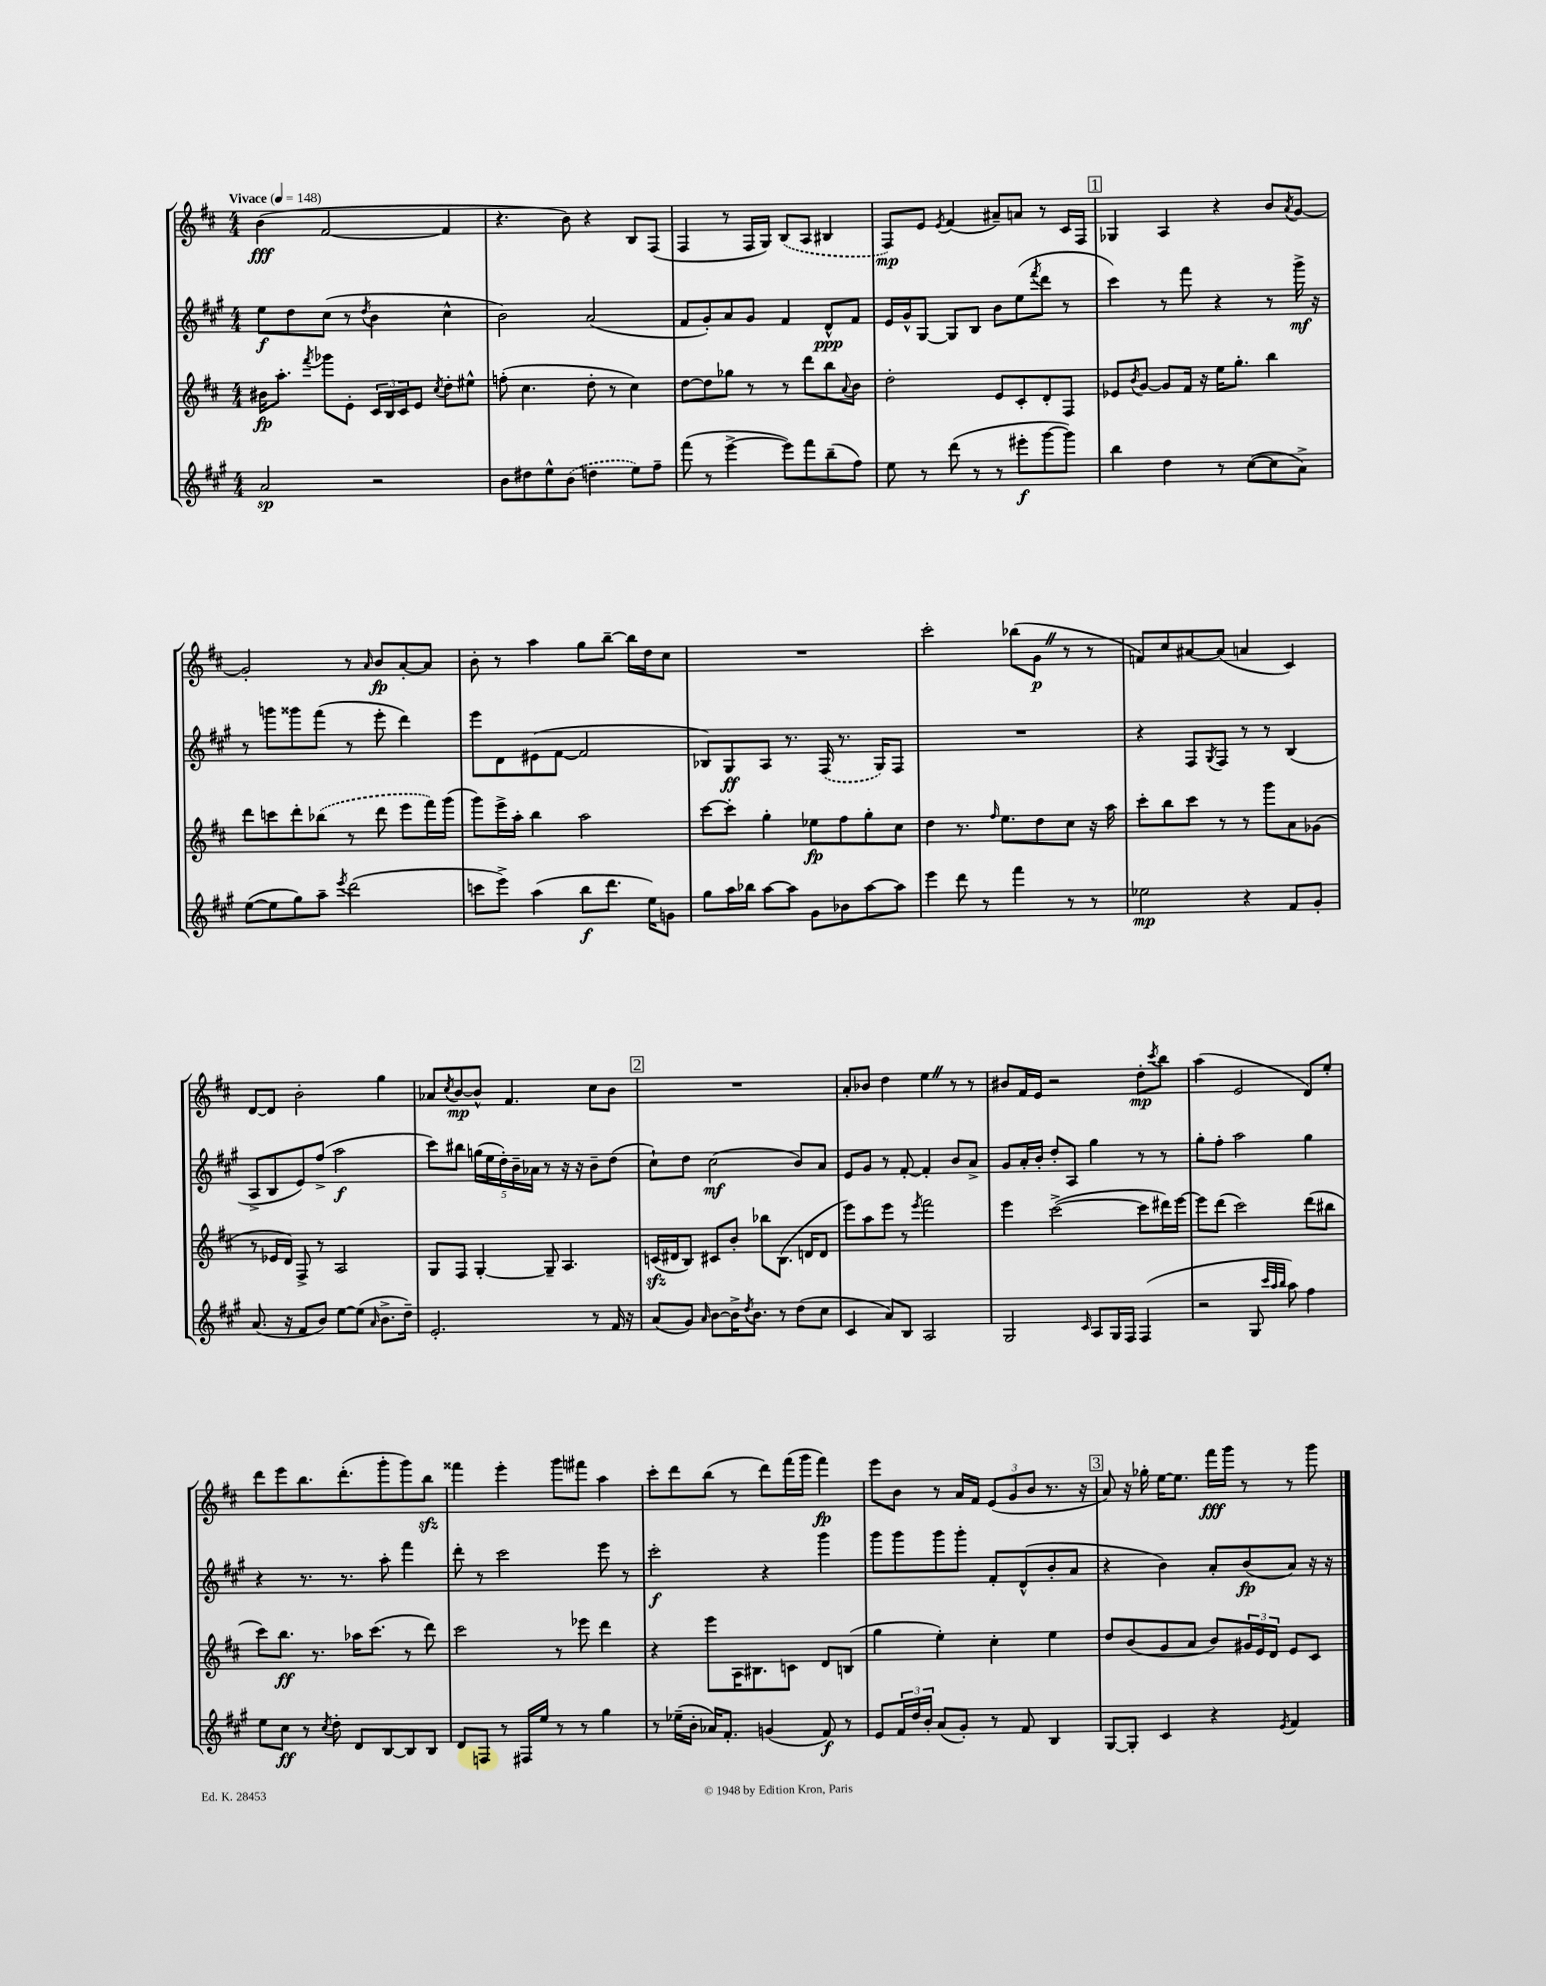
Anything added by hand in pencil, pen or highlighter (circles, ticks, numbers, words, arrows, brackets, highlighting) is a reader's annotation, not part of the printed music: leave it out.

**kern	**kern	**kern	**kern
*staff4	*staff3	*staff2	*staff1
*clefG2	*clefG2	*clefG2	*clefG2
*k[f#c#g#]	*k[f#c#]	*k[f#c#g#]	*k[f#c#]
*M4/4	*M4/4	*M4/4	*M4/4
*MM148	*MM148	*MM148	*MM148
2a/	16b#\LK	8ee\L	(4b\
.	8.aa'\J	.	.
.	.	8dd\	.
.	8qfff#/	.	.
.	8ggg-\L	(8cc#\J	[2f#/
.	8e'\J	8r	.
.	.	8qdd/	.
2r	24c#/LL	4b\	.
.	24B/	.	.
.	24c#/J	.	.
.	8e/J	.	.
.	8qcc#/	.	.
.	8dd'\L	4cc#^^\	4f#/]
.	8ee#^^\J	.	.
=	=	=	=
8b\L	(8ff'\	2b\)	4.r
8dd#\	4.cc#\	.	.
8ee^^\	.	.	.
(8b\J	.	.	8b\)
4dd\	8dd'\	(2a/	4r
.	8r	.	.
8ee\L)	4cc#\)	.	8B/L
8ff#~\J	.	.	(8F#/J
=	=	=	=
(8fff#\	[8dd\L	8f#/L	4F#/
8r	8dd\]	8g#'/)	.
[4eee^\	8gg-\J	8a/	8r
.	8r	8g#/J	16F#/LL
.	.	.	16G/JJ)
8eee\]L)	8r	4f#/	(8B/L
8fff#\	8ddd\L	.	8A/J
(8bb~\	8bb\	8d^^/L	4B#/
.	8qqa/	.	.
8ff#\J)	8b\J	8f#/J	.
=	=	=	=
8ee\	2dd'\	16e/LL	8F#/L)
.	.	16g#^^/J	.
8r	.	[8G#/J	8e/J
.	.	.	8qe/
(8ddd\	.	8G#/]L	(4f#/
8r	.	8B/J	.
8r	8e/L	8b\L	8a#~/L)
8eee#'\L	8c#'/	(8ee\	8a/J
.	.	8qfff#/	.
[8ggg#\	8d'/	8ddd\J	8r
8ggg#\]J)	8F#/J	8r	16c#/LL
.	.	.	16F#/JJ
=	=	=	=
4bb\	8e-/L	4ccc#\)	4G-/
.	8qb/	.	.
.	[8g/J	.	.
4dd\	8g/]L	8r	4A/
.	16f#/Jk	8fff#\	.
.	16r	.	.
8r	16ee\LK	4r	4r
.	8.gg'\J	.	.
([8cc#\L	.	.	.
8cc#\]	4bb\	8r	8b/L
.	.	.	8qa/
8a^\J)	.	16ggg#^\	[8g/J
.	.	16r	.
=	=	=	=
([8ee\L	8ddd\L	8r	2g'/]
8ee\]	8ccc\	8ggg\L	.
8gg#\)	8ddd'\	8ggg##\	.
8aa~\J	(8bb-\J	(8fff#\J	.
8qeee/	.	.	.
(2ddd\	8r	8r	8r
.	.	.	16qqa/
.	8ddd\	8eee'\	8b/L
.	8eee\L	4ddd\)	[8a'/
.	16fff#\L)	.	8a/]J
.	(16ggg\JJ	.	.
=	=	=	=
8ccc\L	8ggg\L)	8eee\L	8b'\
8eee^\J)	16eee^\L	8d\	8r
.	16aa'\JJ	.	.
(4aa\	4bb\	(8e#\	4aa\
.	.	[8f#\J	.
8bb\L	2aa\	2f#/]	8gg\L
8.ddd\J	.	.	[8bb~\J
.	.	.	16bb\]LL
16ee\LK)	.	.	16dd\J
8g\J	.	.	8cc#\J
=	=	=	=
8gg#\L	[8ccc#\L	8B-/L)	1r
16aa\L	8ccc#'\]J	8G#/	.
16bb-\JJ	.	.	.
[8aa\L	4gg'\	8A/J	.
8aa\]J	.	8.r	.
8g#\L	8ee-\L	.	.
.	.	(16F#/	.
8b-\	8ff#\	8.r	.
[8aa\	8gg'\	.	.
.	.	16G#/LK)	.
8aa\]J	8cc#\J	8F#/J	.
=	=	=	=
4eee\	4dd\	1r	2ccc#'\
8ddd\	8.r	.	.
8r	.	.	.
.	16qqff#/	.	.
.	8.ee\L	.	.
4fff#\	.	.	(8bb-\L
.	8dd\	.	8g\J
8r	8cc#\J	.	8r
8r	16r	.	8r
.	16aa\	.	.
=	=	=	=
2ee-\	8ccc#'\L	4r	8f/L)
.	8bb\	.	8cc#/
.	8ccc#\J	8F#/L	[8a#/
.	.	8qG#/	.
.	8r	8F#/J	(8a#/]J
4r	8r	8r	4a/
.	8ggg\L	8r	.
8f#/L	8a\	(4B/	4c#/)
8g#'/J	(8g-\J	.	.
=	=	=	=
(8.a/	8r	8A^/L	[8d/L
.	16e-/LL	8B/	8d/]J
16r	16d/JJ)	.	.
8f#/L	8F#^/	8e/)	2b'\
8b/J)	8r	(8ff#^/J	.
[8ee\L	2A/	2aa\	.
(8ee\]J	.	.	.
16qqa/	.	.	.
8.b^\L	.	.	4gg\
16dd~\Jk)	.	.	.
=	=	=	=
2.e'/	8G/L	8ccc#\L)	8a-/L
.	.	.	8qcc#/
.	8F#/J	8bb#\J	[8b/
.	[4G'/	(20gg\LL	8b^^/]J
.	.	20ee\	.
.	.	20dd'\)	.
.	.	.	4.f#/
.	.	20b~\	.
.	.	20a-\JJ	.
.	8G~/]	8r	.
.	4.A/	16r	.
.	.	16r	.
8r	.	8b~\L	8cc#\L
16f#/	.	(8dd\J	8b\J
16r	.	.	.
=	=	=	=
(8a/L	(16c/LL	8cc#`\L)	1r
.	16d#/J	.	.
8g#/J)	8B/J)	8dd\J	.
16qqa/	.	.	.
[8b\L	8c#/L	(2cc#\	.
16b^\]K	8b'/J	.	.
8qdd/	.	.	.
8.b\J	.	.	.
.	8bb-\L	.	.
8r	(8.B\J	.	.
(8dd\L	.	8b/L)	.
.	16d/LK	.	.
8cc#\J	8d/J	8a/J	.
=	=	=	=
4c#/	8eee\L)	8e/L	8a'/L
.	8aa\	8g#/J	8b-/J
8a/L)	8eee\J	8r	4dd\
8B/J	8r	[8f#'/	.
.	8qeee/	.	.
2A/	2fff#\	4f#'/]	4ee\
.	.	8b/L	8r
.	.	8a^/J	8r
=	=	=	=
2G#/	4eee\	8g#/L	8b#/L
.	.	16a'/L	16f#/L
.	.	16b'/JJ	16e/JJ
.	([2ccc#^\	8dd'/L	2r
.	.	8A/J	.
16qqc#/	.	.	.
8A/L	.	4gg#\	.
16G#/L	.	.	.
16F#/JJ	.	.	.
(4F#/	8ccc#\]L	8r	8dd'\L
.	.	.	8qccc#/
.	16ddd#\L)	8r	8bb\J
.	[16eee\JJ	.	.
=	=	=	=
2r	8eee\]L	8gg#'\L	(4aa\
.	(8ddd\J	8ff#'\J	.
.	2ccc#\)	2aa\	2e/
8G#/	.	.	.
32qqccc#/LLL	.	.	.
32qqaa/	.	.	.
32qqbb/JJJ	.	.	.
8aa\)	.	.	.
4ff#\	(8ddd\L	4gg#\	8d/L)
.	8bb#\J	.	8ee'/J
=	=	=	=
8ee\L	8ccc#\L)	4r	8ddd\L
8cc#\J	8.bb\J	.	8eee\
8r	.	8.r	8.bb\
.	8.r	.	.
8qcc#/	.	.	.
8dd'\	.	.	.
.	.	8.r	(8.ddd'\
8d/L	16aa-\LK	.	.
.	(8.ccc#\J	.	.
[8B/	.	8aa'\	8ggg'\
8B/]	8r	4fff#\	8ggg\)
8B/J	8ddd\)	.	8bb\J
=	=	=	=
8d/L	2ccc#\	8ddd'\	4fff##\
8F/J	.	8r	.
8r	.	2ccc#\	4eee'\
16F#/LL	.	.	.
16ee/JJ	.	.	.
8r	8r	.	8ggg\L
8r	8eee-\	.	8fff#\J
4gg#\	4ddd\	8eee\	4aa\
.	.	8r	.
=	=	=	=
8r	4r	2ccc#'\	8ccc#'\L
(16ee-~\LL	.	.	8ddd\
16b'\JJ	.	.	.
16a-/LK)	8eee\L	.	(8bb\J
8.f#'/J	.	.	.
.	16A\K	.	8r
.	8.B#\	.	.
(4g/	.	4r	8ddd\L)
.	8c\J	.	(16fff#\L
.	.	.	16ggg\JJ
8f#/)	8d/L	4ggg#\	4fff#\)
8r	(8B/J	.	.
=	=	=	=
8e/L	4gg\	8ggg#\L	8eee\L
24f#/L	.	8ggg#\	8b\J
24dd/	.	.	.
24b'/JJ	.	.	.
(8a/L	4ee'\)	8ggg#\	8r
8g#'/J)	.	8ggg#'\J	16a/LL
.	.	.	16f#/JJ
8r	4cc#'\	8f#'/L	(12e/L
.	.	.	12g/
8f#/	.	(8d^^/	.
.	.	.	12b/J
4B/	4ee\	8b'/	8.r
.	.	8a/J	.
.	.	.	16r
=	=	=	=
[8G#/L	8dd/L	4r	8a/)
8G#'/]J	(8b/	.	16r
.	.	.	16gg-'\
4c#/	8g/	4b\)	[16ee\LK
.	.	.	8.ee\]J
.	8a/J	.	.
4r	8b/L)	8a'/L	16fff#\LL
.	.	.	16ggg\JJ
.	24g#/L	(8b/	8r
.	24e/	.	.
.	24d/JJ	.	.
8qe/	.	.	.
4f#/	8e/L	8a/J)	8r
.	8c#/J	16r	8ggg\
.	.	16r	.
==	==	==	==
*-	*-	*-	*-
